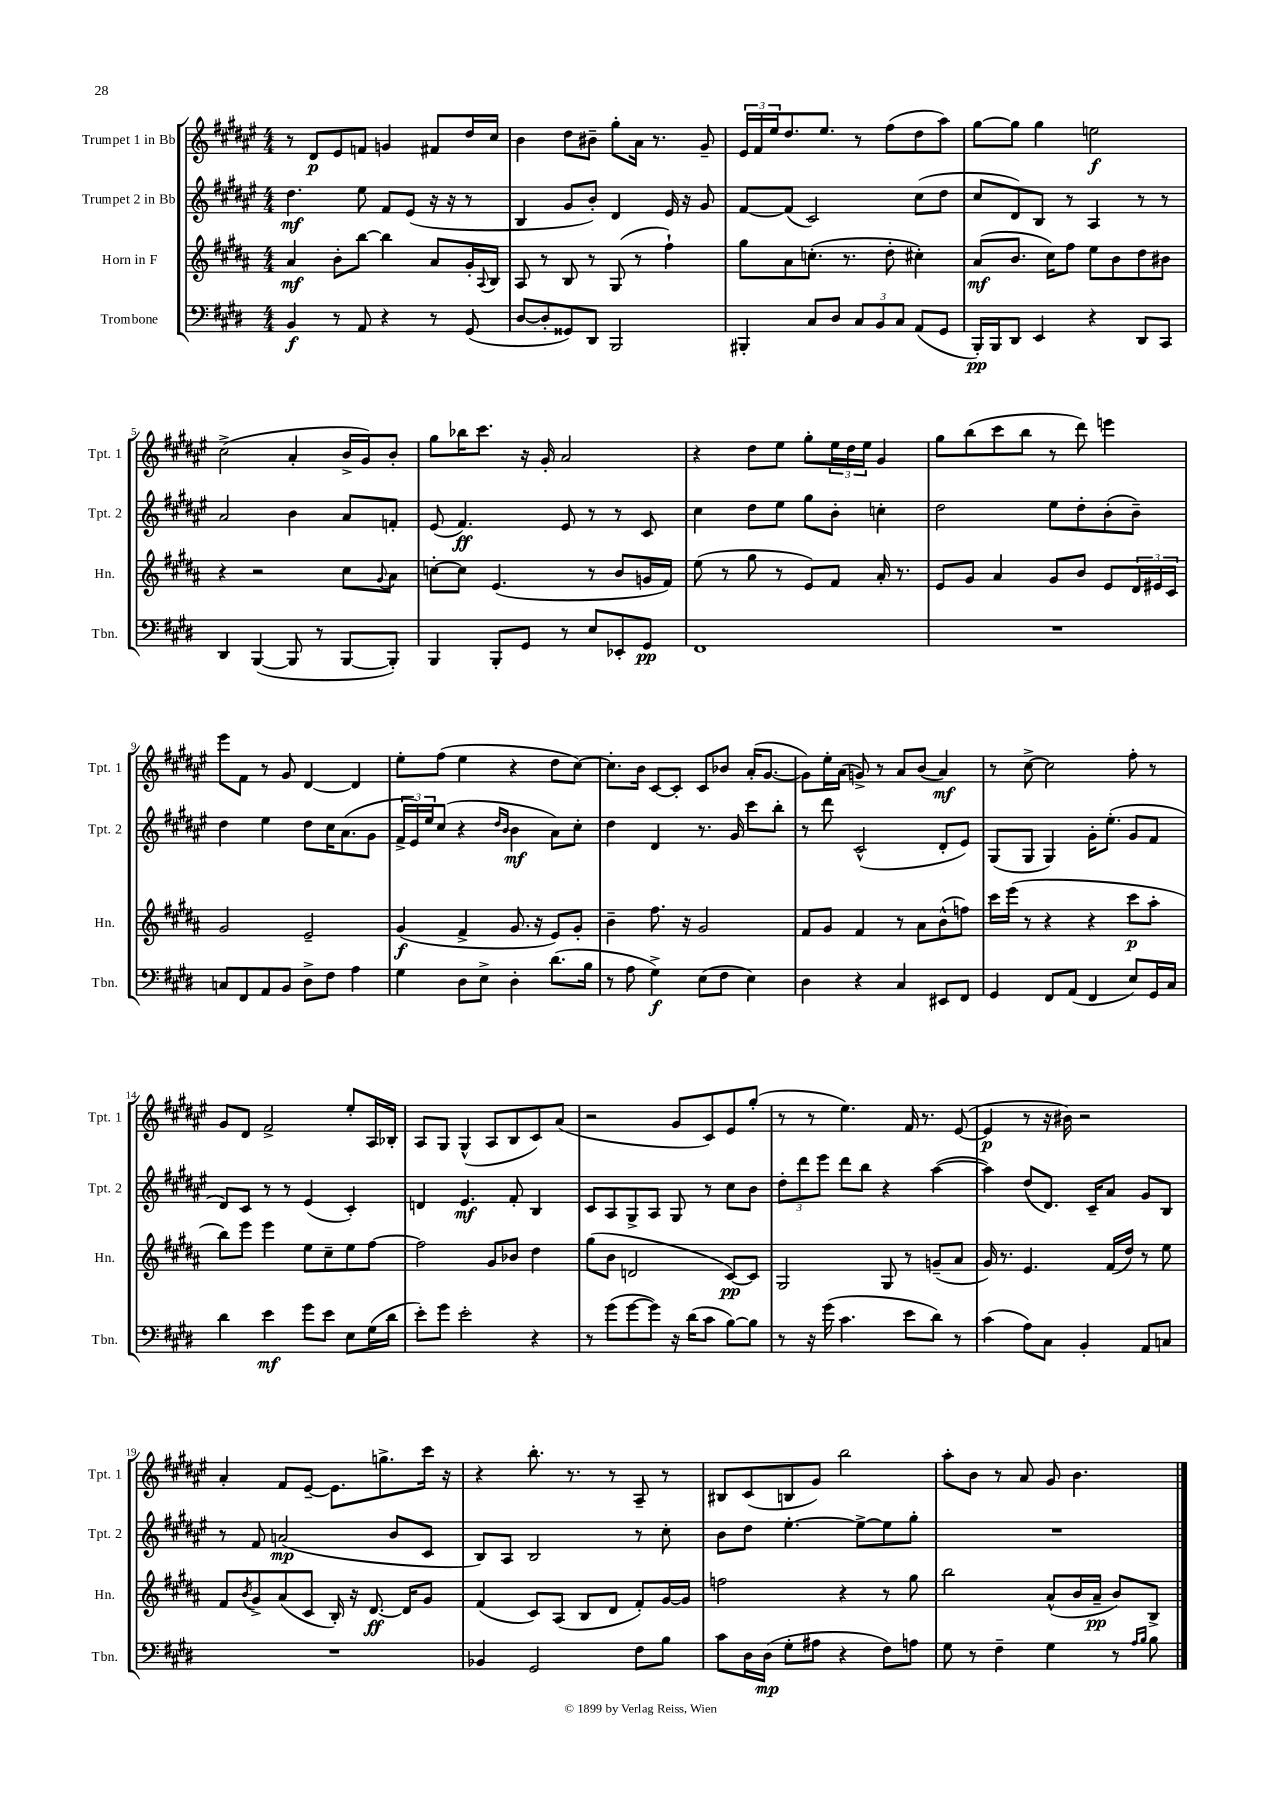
<<
\new StaffGroup <<
\new Staff = "s0" \with { instrumentName = "Trumpet 1 in Bb" shortInstrumentName = "Tpt. 1" } {
    \clef treble \key fis \major \numericTimeSignature \time 4/4
    r8 dis'8\p eis'8 f'8 g'4 fis'8 dis''16 cis''16 |
    b'4 dis''8 bis'8-- gis''8-. ais'16 r8. gis'8-- |
    \tuplet 3/2 { eis'16 fis'16 eis''16 } dis''8. eis''8. r8 fis''8( dis''8 ais''8) |
    gis''8~ gis''8 gis''4 e''2\f |
    cis''2->( ais'4-. b'16-> gis'16) b'8-. |
    gis''8 bes''16 cis'''8. r16 gis'16-. ais'2 |
    r4 dis''8 eis''8 gis''8-. \tuplet 3/2 { eis''16 dis''16 eis''16 } gis'4 |
    gis''8 b''8( cis'''8 b''8 r8 dis'''8) e'''4 |
    eis'''8 fis'8 r8 gis'8 dis'4~ dis'4 |
    eis''8-. fis''8( eis''4 r4 dis''8 cis''8~) |
    cis''8.-. b'16 cis'8~ cis'8-. cis'8 bes'8 ais'16-.( gis'8.~ |
    gis'8) eis''16-. ais'16( g'8->) r8 ais'8 b'8( ais'4\mf) |
    r8 cis''8~-> cis''2 fis''8-. r8 |
    gis'8 dis'8 fis'2-> eis''8-. ais16 bes16-. |
    ais8 gis8 gis4-^( ais8 b8 cis'8) ais'8( |
    r2 gis'8 cis'8) eis'8 gis''8-.( |
    r8 r8 eis''4.) fis'16 r8. eis'8~( |
    eis'4\p r8 r16 bis'16) r2 |
    ais'4-. fis'8 eis'8~-- eis'8. g''8.-> cis'''16 r16 |
    r4 b''8.-. r8. r8 ais8-- r8 |
    bis8 cis'8( b8 gis'8) b''2 |
    ais''8-. b'8 r8 ais'8 gis'8 b'4. \bar "|." |
}
\new Staff = "s1" \with { instrumentName = "Trumpet 2 in Bb" shortInstrumentName = "Tpt. 2" } {
    \clef treble \key fis \major \numericTimeSignature \time 4/4
    dis''4.\mf eis''8 fis'8 eis'8( r16 r16 r8 |
    b4 gis'8 b'8-.) dis'4 eis'16 r16 gis'8 |
    fis'8~ fis'8( cis'2) cis''8( dis''8 |
    cis''8 dis'8) b8 r8 ais4 r8 r8 |
    ais'2 b'4 ais'8 f'8-. |
    eis'8( fis'4.\ff) eis'8 r8 r8 cis'8 |
    cis''4 dis''8 eis''8 gis''8 b'8-. c''4-. |
    dis''2 eis''8 dis''8-. b'8-.( b'8--) |
    dis''4 eis''4 dis''8 cis''16 ais'8.( gis'8 |
    \tuplet 3/2 { fis'16-> eis'16) eis''16 } cis''8( r4 \grace { dis''16 b'16 } b'4\mf ais'8) cis''8-. |
    dis''4 dis'4 r8. gis'16 cis'''8 b''8-. |
    r8 dis'''8 cis'2-^( dis'8-. eis'8) |
    gis8( gis8 gis4) gis'16-. eis''8.-.( gis'8 fis'8 |
    dis'8) cis'8 r8 r8 eis'4( cis'4-.) |
    d'4 eis'4.\mf fis'8-. b4 |
    cis'8 ais8 gis8-> ais8 gis8 r8 cis''8 b'8 |
    \tuplet 3/2 { dis''8-. dis'''8 eis'''8 } dis'''8 b''8 r4 ais''4~( |
    ais''4) dis''8( dis'8.) cis'16-- ais'8 gis'8 b8 |
    r8 fis'8 a'2\mp( b'8 cis'8 |
    b8) ais8 b2 r8 cis''8-. |
    b'8 dis''8 eis''4.~-. eis''8~-> eis''8 gis''8-. |
    R1 \bar "|." |
}
\new Staff = "s2" \with { instrumentName = "Horn in F" shortInstrumentName = "Hn." } {
    \clef treble \key b \major \numericTimeSignature \time 4/4
    ais'4\mf b'8-. b''8~ b''4 ais'8 gis'16-. \appoggiatura { ais8 } b16 |
    ais8 r8 b8 r8 gis8( r8 fis''4-!) |
    gis''8 ais'8 c''8.-.( r8. dis''8-. cis''4-.) |
    ais'8\mf( b'8. cis''16) fis''8 e''8 b'8 dis''8 bis'8 |
    r4 r2 cis''8 \appoggiatura { gis'8 } ais'8 |
    c''8~-. c''8 e'4.( r8 b'8 g'16 fis'16) |
    e''8( r8 gis''8 r8 e'8) fis'8 ais'16-. r8. |
    e'8 gis'8 ais'4 gis'8 b'8 e'8 \tuplet 3/2 { dis'16 eis'16 cis'16 } |
    gis'2 e'2-- |
    gis'4\f( fis'4-> gis'8. r16 e'8) gis'8-. |
    b'4-- fis''8. r16 gis'2 |
    fis'8 gis'8 fis'4 r8 ais'8 b'8-^( f''8) |
    cis'''16 e'''16( r8 r4 r4 cis'''8\p ais''8-. |
    b''8) e'''8 e'''4 e''8 cis''8-- e''8 fis''8~ |
    fis''2 gis'8 bes'8 dis''4 |
    gis''8( b'8 d'2 cis'8~\pp) cis'8 |
    gis2 gis8 r8 g'8--( ais'8 |
    gis'16) r8. e'4. fis'16( dis''16) r8 e''8 |
    fis'8 \acciaccatura { b'8 } gis'8-> ais'8( cis'8 b16-.) r16 dis'8.~\ff dis'16 gis'8 |
    fis'4( cis'8) ais8( b8 dis'8 fis'8-.) gis'16~ gis'16 |
    f''2 r4 r8 gis''8 |
    b''2 ais'8-^( b'16 ais'16--\pp b'8) b8-> \bar "|." |
}
\new Staff = "s3" \with { instrumentName = "Trombone" shortInstrumentName = "Tbn." } {
    \clef bass \key e \major \numericTimeSignature \time 4/4
    b,4\f r8 a,8 r4 r8 gis,8( |
    dis8~ dis8-. gisis,8) dis,8 b,,2 |
    bis,,4-. cis8 dis8 \tuplet 3/2 { cis8 b,8 cis8 } a,8( gis,8 |
    b,,16-.\pp) b,,16 dis,8 e,4 r4 dis,8 cis,8 |
    dis,4 b,,4~( b,,8 r8 b,,8~ b,,8-.) |
    b,,4 b,,8-. gis,8 r8 e8 ees,8-. gis,8\pp |
    fis,1 |
    R1 |
    c8 fis,8 a,8 b,8 dis8-> fis8 a4 |
    gis4 dis8 e8-> dis4-. dis'8.( b16 |
    r8 a8 gis4->\f) e8( fis8 e4) |
    dis4 r4 cis4 eis,8 fis,8 |
    gis,4 fis,8 a,8( fis,4 e8) gis,16 cis16 |
    dis'4 e'4\mf gis'8 e'8 e8 gis16( dis'16 |
    e'8-.) gis'8 e'2-. r4 |
    r8 gis'8( gis'8~ gis'8) r16 dis'16( cis'8 b8~) b8 |
    r8 r16 gis'16( cis'4. e'8 dis'8) r8 |
    cis'4( a8) cis8 b,4-. a,8 c8 |
    R1 |
    bes,4 gis,2 fis8 b8 |
    cis'8 dis16 dis16\mp( gis8-. ais8 r4 fis8) a8 |
    gis8 r8 fis4-- gis4 r8 \grace { a16 b16 } b8 \bar "|." |
}
>>
>>
